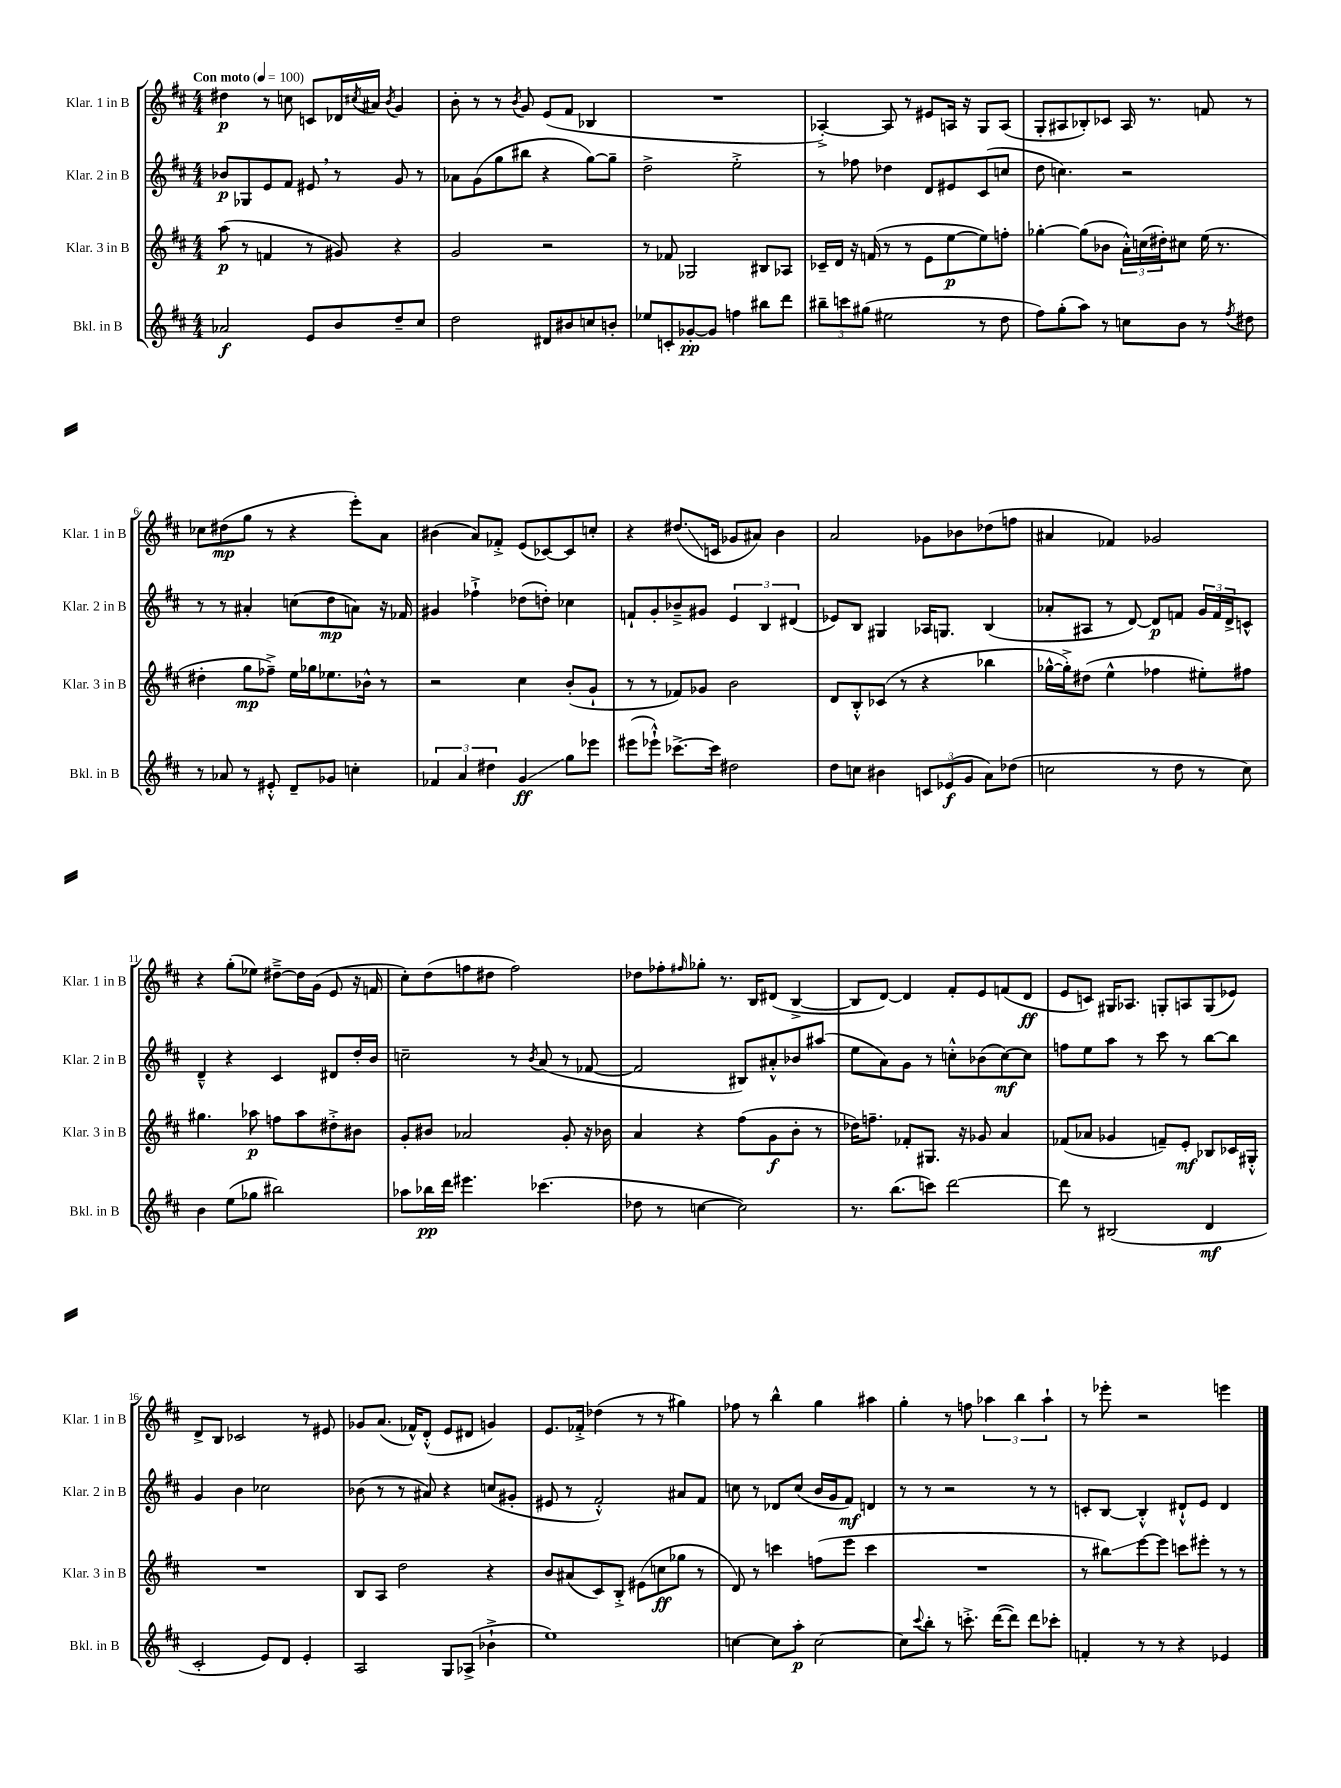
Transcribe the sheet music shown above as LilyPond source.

<<
\new StaffGroup <<
\new Staff = "s0" \with { instrumentName = "Klar. 1 in B" shortInstrumentName = "Klar. 1 in B" } {
    \clef treble \key d \major \numericTimeSignature \time 4/4 \tempo "Con moto" 4 = 100
    dis''4\p r8 c''8 c'8 des'16 \acciaccatura { cis''8 } ais'16 \acciaccatura { b'8 } g'4 |
    b'8-. r8 r8 \acciaccatura { b'8 } g'8 e'8( fis'8 bes4 |
    R1 |
    aes4~-.->) aes8 r8 eis'8 a16 r16 g8 a8( |
    g8-. ais8 bes8-.) ces'8 ais16 r8. f'8 r8 |
    ces''8 dis''8\mp( g''8 r8 r4 e'''8-.) a'8 |
    bis'4( a'8) fes'8-.-> e'8( ces'8~) ces'8 c''8-. |
    r4 dis''8.\glissando( c'16 ges'8 ais'8) b'4 |
    a'2 ges'8 bes'8 des''8( f''8 |
    ais'4 fes'4) ges'2 |
    r4 g''8-.( ees''8) dis''8~---> dis''16 g'16( e'8 r16 f'16 |
    cis''8-.) d''8( f''8 dis''8 f''2) |
    des''8 fes''8-. \grace { fis''16 } ges''8-. r8. b16 dis'8( b4~-> |
    b8 d'8~) d'4 fis'8-. e'8 f'8( d'8\ff |
    e'8 c'8) gis16 aes8. g8-. a8 g8( ees'8) |
    d'8-> b8 ces'2 r8 eis'8 |
    ges'8 a'8.( fes'16-^) d'8-.-^( e'8 dis'8 g'4) |
    e'8. fes'16-.-> des''4( r8 r8 gis''4) |
    fes''8 r8 b''4-^ g''4 ais''4 |
    g''4-. r8 f''8 \tuplet 3/2 { aes''4 b''4 aes''4-! } |
    r8 ees'''8-. r2 e'''4 \bar "|." |
}
\new Staff = "s1" \with { instrumentName = "Klar. 2 in B" shortInstrumentName = "Klar. 2 in B" } {
    \clef treble \key d \major \numericTimeSignature \time 4/4
    bes'8\p ges8 e'8 fis'8 eis'8 \breathe r8 g'8 r8 |
    aes'8 g'8( g''8 bis''8 r4 g''8~) g''8-- |
    d''2-> e''2-.-> |
    r8 fes''8 des''4 d'8 eis'8 cis'8( c''8 |
    d''8 c''4.) r2 |
    r8 r8 ais'4-. c''8( d''8\mp a'8) r16 fes'16 |
    gis'4 fes''4-!-> des''8( d''8-.) ces''4 |
    f'8-! g'8-. bes'8---> gis'8 \tuplet 3/2 { e'4 b4 dis'4( } |
    ees'8) b8 gis4 aes16 g8. b4( |
    aes'8-. ais8 r8 d'8~) d'8\p f'8 \tuplet 3/2 { g'16 f'16 d'16-> } c'8-^ |
    d'4---^ r4 cis'4 dis'8 d''16-. b'16 |
    c''2-- r8 \acciaccatura { b'8 } a'8( r8 fes'8~ |
    fes'2 bis8) ais'8-.-^ bes'8 ais''8( |
    e''8 a'8) g'8 r8 c''8-.-^ bes'8( c''8~\mf) c''8 |
    f''8 e''8 a''8 r8 cis'''8 r8 b''8~ b''8 |
    g'4 b'4 ces''2 |
    bes'8( r8 r8 ais'8) r4 c''8( gis'8-. |
    eis'8 r8 fis'2-.-^) ais'8 fis'8 |
    c''8 r8 des'8 c''8( b'16 g'16 fis'8\mf) d'4 |
    r8 r8 r2 r8 r8 |
    c'8-. b8~ b4-.-^ dis'8-!-^ e'8 dis'4 \bar "|." |
}
\new Staff = "s2" \with { instrumentName = "Klar. 3 in B" shortInstrumentName = "Klar. 3 in B" } {
    \clef treble \key d \major \numericTimeSignature \time 4/4
    a''8\p( r8 f'4 r8 gis'8) r4 |
    g'2 r2 |
    r8 fes'8 ges2 bis8 aes8 |
    ces'16-- d'16 r16 f'16( r8 r8 e'8 e''8~\p e''8) f''8-. |
    ges''4~-. ges''8( bes'8 \tuplet 3/2 { a'16-.-^) c''16( dis''16-.) } cis''8 e''16( r8. |
    dis''4-. g''8\mp fes''8--->) e''16 ges''16 ees''8. bes'16-^ r8 |
    r2 cis''4 b'8-.( g'8-! |
    r8 r8 fes'8) ges'8 b'2 |
    d'8 b8-.-^ ces'8( r8 r4 bes''4 |
    ges''16~-^ ges''16-.->) dis''8( e''4-^ fes''4 eis''8-.) fis''8 |
    gis''4. aes''8\p f''8 aes''8 dis''8-.-> bis'8 |
    g'8-. bis'8 aes'2 g'8-. r16 bes'16 |
    a'4 r4 fis''8( g'8\f b'8-. r8 |
    des''16) f''8.-- fes'8-. gis8. r16 ges'8 a'4 |
    fes'8( aes'8 ges'4 f'8--) e'8-.\mf bes8 ces'16 gis16-.-^ |
    R1 |
    b8 a8 d''2 r4 |
    b'8 ais'8( cis'8) b8-.-> eis'8( c''8\ff ges''8 r8 |
    d'8) r8 c'''4 f''8( e'''8 c'''4 |
    R1 |
    r8 bis''8\glissando) e'''8~ e'''8 c'''8 eis'''8-. r8 r8 \bar "|." |
}
\new Staff = "s3" \with { instrumentName = "Bkl. in B" shortInstrumentName = "Bkl. in B" } {
    \clef treble \key d \major \numericTimeSignature \time 4/4
    aes'2\f e'8 b'8 d''8-- cis''8 |
    d''2 dis'8 bis'8 c''8 b'8-. |
    ees''8 c'8-. ges'8~-.\pp ges'8 f''4 bis''8 d'''8 |
    \tuplet 3/2 { bis''8-- c'''8 gis''8( } eis''2 r8 d''8 |
    fis''8) g''8-.( a''8) r8 c''8 b'8 r8 \acciaccatura { fis''8 } dis''8 |
    r8 aes'8 r8 eis'8-.-^ d'8-- ges'8 c''4-. |
    \tuplet 3/2 { fes'4 a'4 dis''4 } g'4\glissando\ff g''8 ees'''8 |
    eis'''8( ees'''8-!-^) ces'''8.~-> ces'''16 dis''2 |
    d''8 c''8 bis'4 \tuplet 3/2 { c'8 ees'8\f( g'8 } a'8) des''8( |
    c''2 r8 d''8 r8 c''8) |
    b'4 e''8( ges''8 bis''2) |
    aes''8 bes''16\pp d'''16 eis'''4. ces'''4.( |
    des''8 r8 c''4~ c''2) |
    r8. b''8.( c'''8) d'''2~ |
    d'''8 r8 bis2( d'4\mf |
    cis'2-. e'8) d'8 e'4-. |
    a2 g8 aes8->( bes'4-!-> |
    e''1) |
    c''4~ c''8 a''8-.\p c''2~ |
    c''8 \appoggiatura { cis'''8 } b''8-. r8 c'''8.-.-> d'''16~( d'''8) d'''8 ces'''8-. |
    f'4-. r8 r8 r4 ees'4 \bar "|." |
}
>>
>>
